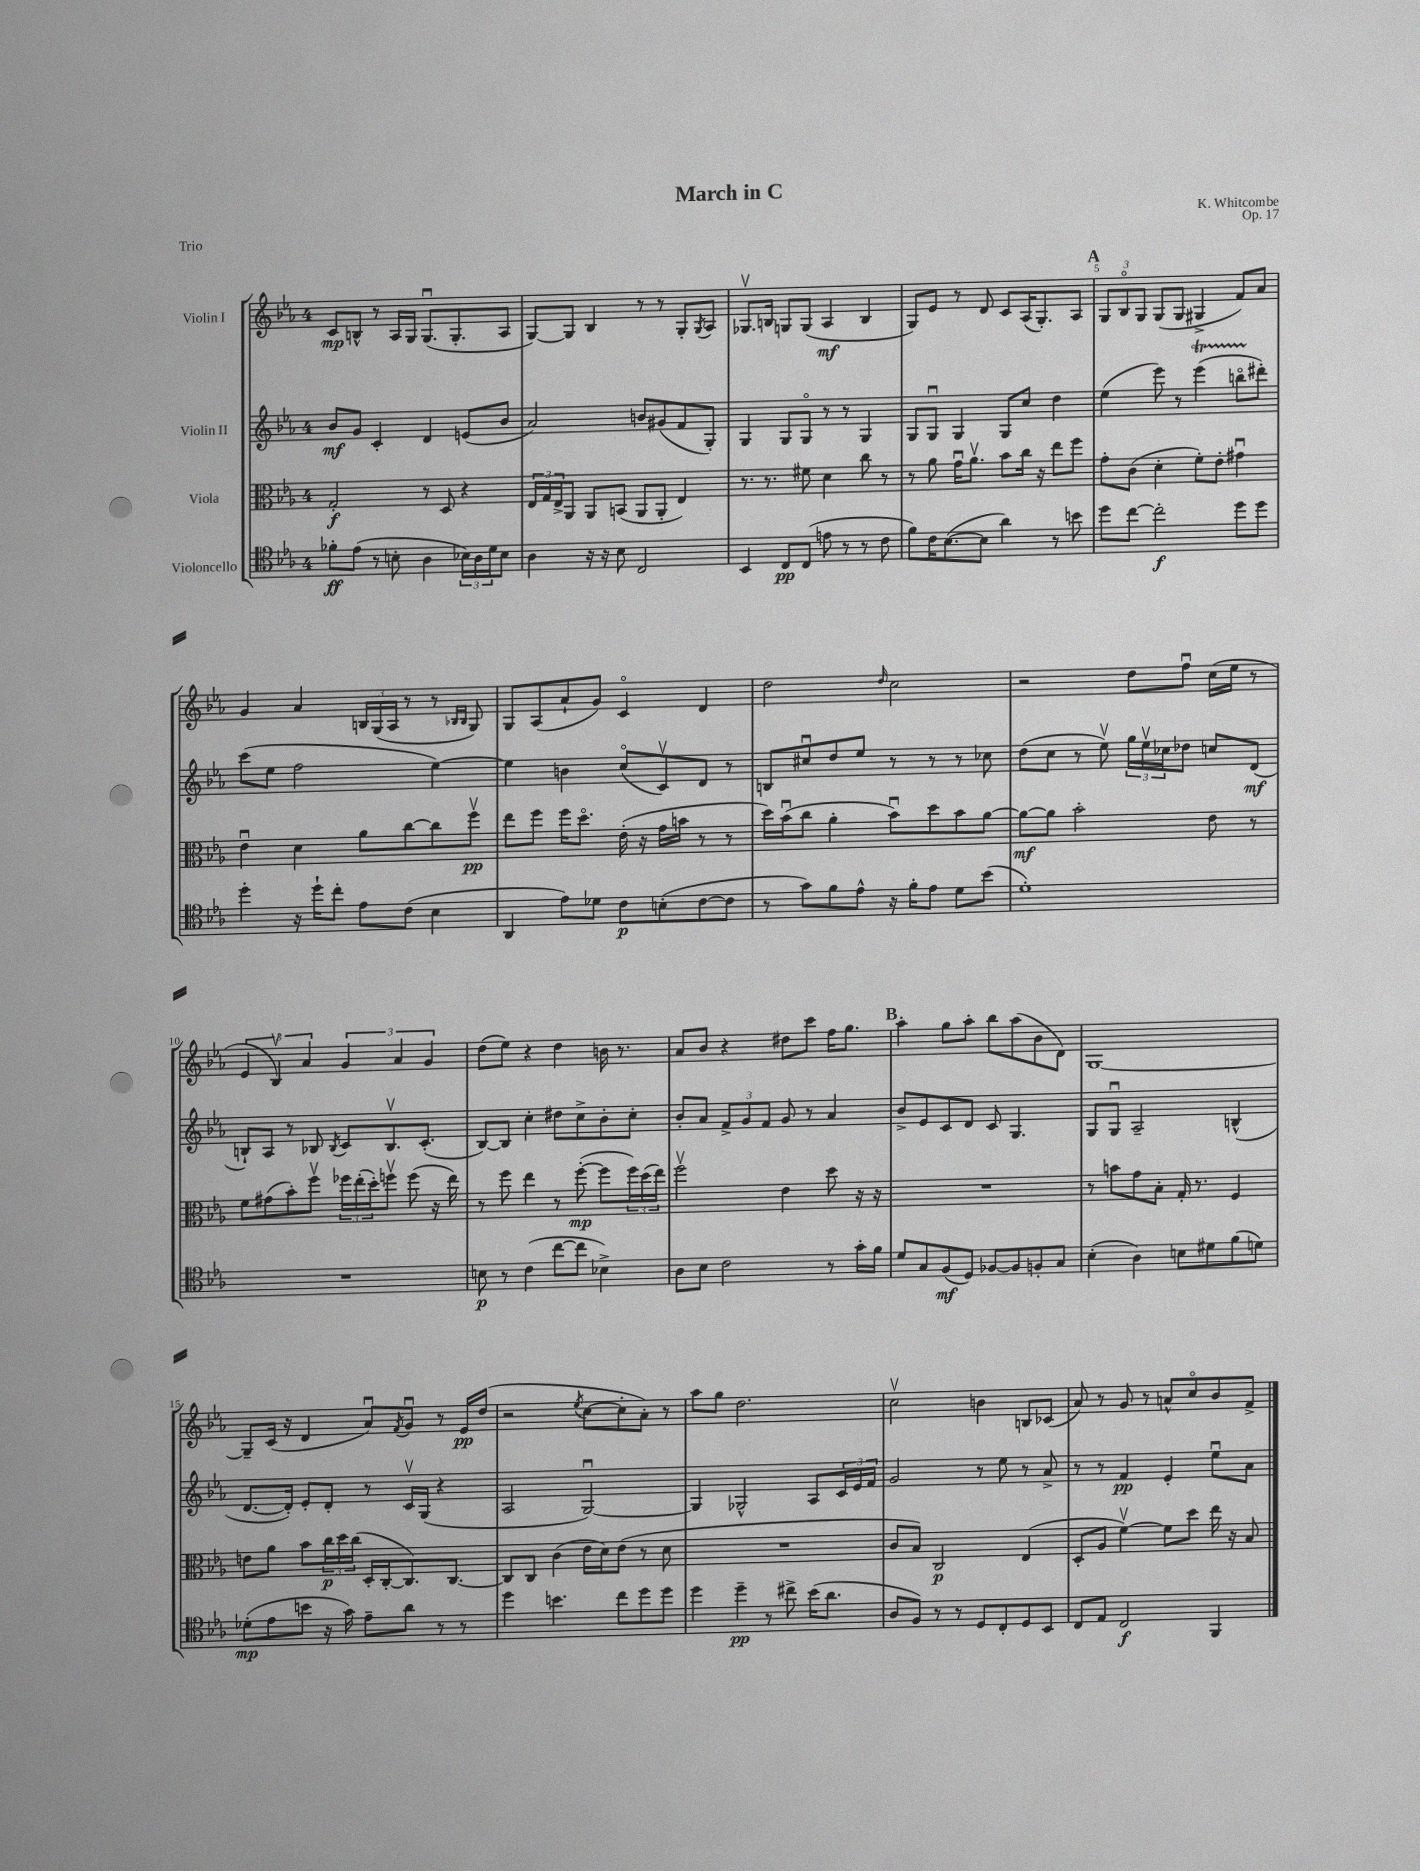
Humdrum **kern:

**kern	**kern	**kern	**kern
*staff4	*staff3	*staff2	*staff1
*clefC4	*clefC3	*clefG2	*clefG2
*k[b-e-a-]	*k[b-e-a-]	*k[b-e-a-]	*k[b-e-a-]
*M4/4	*M4/4	*M4/4	*M4/4
8f-'	2G'	8b-	8c
(8e-	.	8g	8B^^
8r	.	4c'	8r
8B'	.	.	16A-
.	.	.	16G
4A-	8r	4d	(8.Gu
.	8D	.	.
.	.	.	8.G'
24B-)	4r	(8e	.
24A-	.	.	.
24d	.	.	.
8B-	.	8b-	8A-
=	=	=	=
4A-	24E-	2a-)	[8G)
.	24G	.	.
.	24E-^	.	.
.	8AA-	.	8G]
16r	8AA-	.	4B-
16r	.	.	.
8B-	(8BB	.	.
2C	8AA-	8b	8r
.	8AA-'	(8g#	8r
.	4E-)	8f	8G'
.	.	.	8qG
.	.	8G')	8A-
=	=	=	=
4BB-	8.r	4G	8.G-v
.	8.r	.	16B
8C	.	8G	8G
(8C	8f#	8Go	(8G
8e	4d	8r	4A-
8r	.	8r	.
8r	8cc	4G	4B
8c	8r	.	.
=	=	=	=
8f)	8r	8G	8G)
16c	8a-	8Gu	8e-
([8.B-	.	.	.
.	16gu	4G	8r
.	8.a-v	.	.
8B-]	.	.	8d
4a-)	8b-	8G	8c
.	16cc	8cc	(16A-
.	16r	.	8.G')
8r	8ee-	4dd	.
8b	8ff	.	8A-
=	=	=	=
8dd	8g'	(4ee-	12G
.	.	.	12B-o
[8cc	(8c	.	.
.	.	.	12G
2cc']	4d'	8eee-)	(8G
.	.	8r	8G
.	8f')	(4eee-	4G#^
.	8e-'	.	.
8dd	4g#u	8bbo	8f)
8dd	.	8ddd#')	8a-
=	=	=	=
4dd'	4e-u	(8ccc	4g
.	.	8ee-	.
16r	4d	2ff	4a-
16dd`	.	.	.
8cc'	.	.	.
8e-	8a-	.	24B
.	.	.	(24G
.	.	.	24A-
(8c	[8cc	.	8r
4B-	8cc]	[4ee-)	8r
.	.	.	16qqB-
.	.	.	16qqB-
.	8ffv	.	8G)
=	=	=	=
4AA-	8ee-	4ee-]	8G
.	8ff	.	(8A-
8e-)	16ff	4b	8a-`
.	8.ddo	.	.
8d-	.	.	8g)
8c	(16e-'	(8cco	4co
.	16r	.	.
(8B'	16g	8cv)	.
.	16b	.	.
[8c	8r	8d	4d
8c]	8r	8r	.
=	=	=	=
8r	16dd)	8B	2dd
.	(16b-u	.	.
8g)	8cc	8cc#u	.
8f	4a-'	8dd	.
8e-^^	.	8ee-	.
.	.	.	16qqdd
16r	8b-u)	8r	2cc
16f'	.	.	.
8e-	8dd	8r	.
8d	8b-	8r	.
(8b-	[8a-	8cc-	.
=	=	=	=
1d')	8a-_	(8dd	2r
.	8a-]	8cc	.
.	2b-'	8r	.
.	.	8ee-v)	.
.	.	24gg	8dd
.	.	24ee-v	.
.	.	24cc-	.
.	.	8dd-	8ffu
.	8e-	8cc	(16cc
.	.	.	16ee-
.	8r	(8d	8r
=	=	=	=
1r	8f	8B`)	6e-
.	(8g#	8A-	.
.	.	.	6B-v)
.	8b-')	8r	.
.	.	.	6a-
.	8ffv	8B-	.
.	.	8qB-	.
.	24ff-	8c	6g
.	(24ee-'	.	.
.	24dd')	.	.
.	8ffv	8.B-v	.
.	.	.	6a-
.	(8ff	.	.
.	.	(8.c'	.
.	.	.	6g
.	16r	.	.
.	16ee-)	.	.
=	=	=	=
8B	8r	[8B-)	(8dd
8r	8ff	8B-]	8ee-)
(4c	4ee-	4cc'	4r
[8cc	8r	8dd#	4dd
8cc]	([8ff'	8cc^	.
4B-^)	8ff]	8b-'	16b
.	.	.	8.r
.	24ff)	8cc'	.
.	(24dd	.	.
.	24ee-)	.	.
=	=	=	=
8A-	2ffv	8b-'	8a-
8B-	.	8a-	8b-
2c	.	12f^	4r
.	.	12g	.
.	.	12f	.
.	4e-	8g	8dd#
.	.	8r	8ccc
8r	8dd	4a-	16ff
.	.	.	8.gg
16g'	16r	.	.
16f	16r	.	.
=	=	=	=
8d	1r	8b-^	4aa-'
8G	.	8e-	.
(8F	.	8c	8gg
8D)	.	8d	8aa-'
[8F-	.	8c	8bb-
8F-]	.	4.G	(8aa-
8F'	.	.	8b-
8G	.	.	8d)
=	=	=	=
(4B-'	8r	8G	[1G
.	8b	8Gu	.
4A-)	8g	2A-~	.
.	8B-'	.	.
8B	16G'	.	.
.	8.r	.	.
8d#	.	.	.
(8f	4F	(4B^^	.
8d)	.	.	.
=	=	=	=
(8d-'	8e	[8.d	8G~]
8e-	8a-	.	(16c
.	.	16d'])	16r
8b	8b-	8e-'	4d
16r	24cc	8d'	.
.	24dd	.	.
16g)	.	.	.
.	(24cc	.	.
8e-~	16D'	8r	8a-u)
.	[16C'	.	.
.	.	.	8qf
8a-	8.C])	16cv	8gu
.	.	(16G	.
8r	.	4r	8r
.	[8.C	.	.
8r	.	.	16e-
.	.	.	(16dd
=	=	=	=
4dd	8C]	2A-	2r
.	8C	.	.
4.b	(4c	.	.
.	.	.	8qee-
.	16e-	[2Gu)	[8cc
.	16d)	.	.
8cc	(8e-	.	8cc']
8dd	8r	.	8a-')
8dd	8d	.	8r
=	=	=	=
4dd	1r	4G]	8aa-
.	.	.	8gg
4dd~	.	2G-^^	2.dd
8r	.	.	.
8cc#^	.	.	.
(16b-	.	8A-	.
8.a-	.	.	.
.	.	24c	.
.	.	24e-	.
.	.	24f	.
=	=	=	=
8A-	8c	2g	2ccv
8F)	8B-)	.	.
8r	2C	.	.
8r	.	.	.
8D	.	8r	4b
8C'	.	8ee-	.
8D	(4E-	8r	8B
8BB-	.	8a-^	(8c-
=	=	=	=
8C	8D'	8r	8a-)
8E-	8A-	8r	8r
2C	[4fv)	4f	8g
.	.	.	8r
.	8f]	4e-'	8a^^
.	8dd	.	8cco
4FF	16ee-	8ee-u	8b-
.	16r	.	.
.	8B-	8a-	8f^
==	==	==	==
*-	*-	*-	*-
